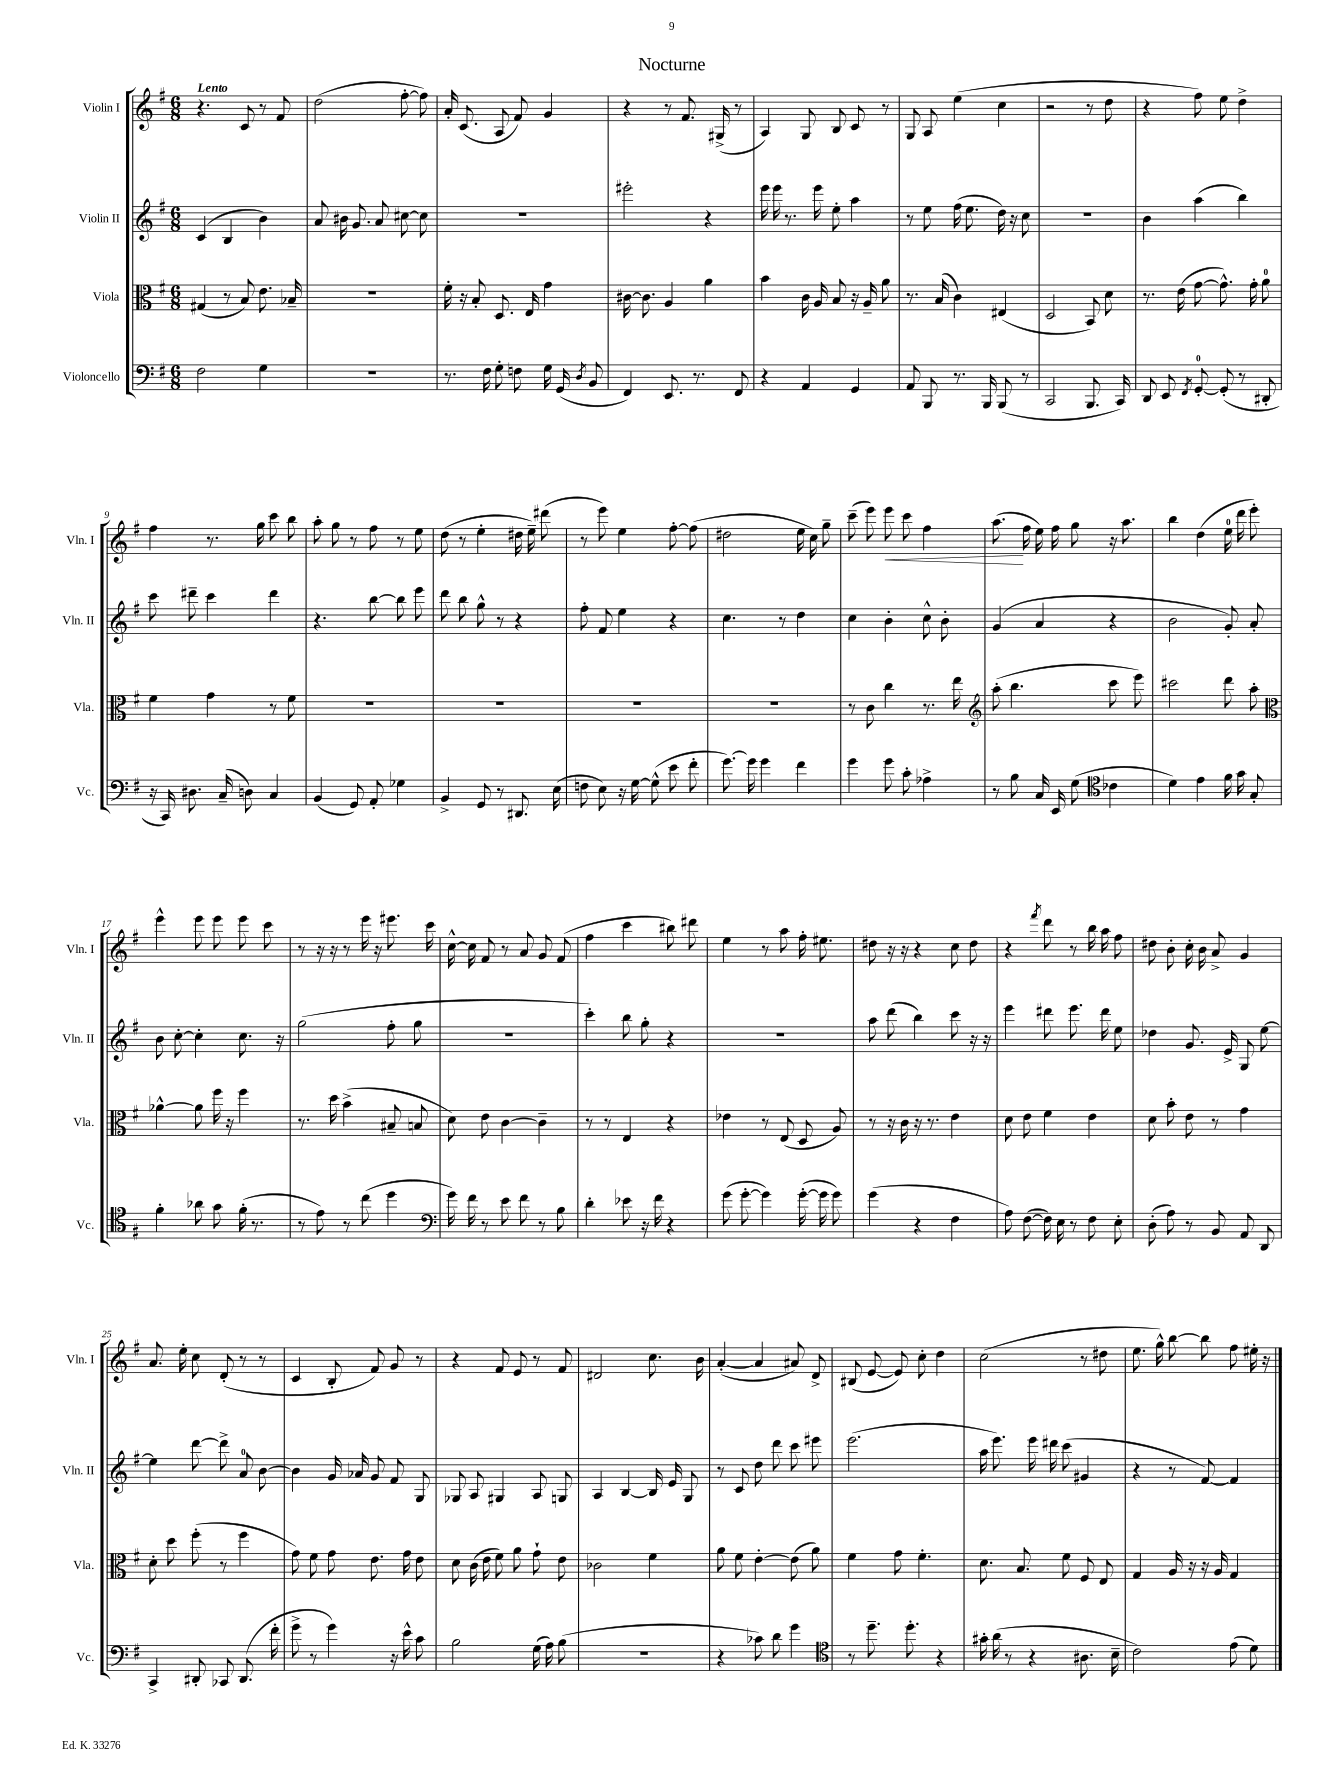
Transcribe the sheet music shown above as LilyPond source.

\header { title = "Nocturne" }
<<
\new StaffGroup <<
\new Staff = "s0" \with { instrumentName = "Violin I" shortInstrumentName = "Vln. I" } {
    \clef treble \key g \major \numericTimeSignature \time 6/8 \tempo "Lento"
    \autoBeamOff r4. c'8 r8 fis'8 |
    d''2( fis''8~-. fis''8) |
    a'16-. c'8.( a8 fis'8) g'4 |
    r4 r8 fis'8. gis16->( r8 |
    a4) g8 b8 c'8 r8 |
    g8 a8 e''4( c''4 |
    r2 r8 d''8 |
    r4 fis''8) e''8 d''4-> |
    fis''4 r8. g''16 c'''8 b''8 |
    a''8-. g''8 r8 fis''8 r8 e''8 |
    d''8( r8 e''4-. dis''16 e''16--) dis'''8( |
    r8 e'''8) e''4 fis''8~-. fis''8( |
    dis''2 e''16 c''16) g''8-- |
    c'''8--( e'''8) e'''8\< c'''8 fis''4 |
    a''8.\!( fis''16 e''16) fis''16 g''8 r16 a''8. |
    b''4 d''4( e''16-0 d'''16 e'''8-.) |
    e'''4-^ e'''8 e'''8 e'''8 c'''8 |
    r8 r16 r16 r8 e'''16 r16 eis'''8. c'''16 |
    c''16~-^ c''16 fis'8 r8 a'8 g'8 fis'8( |
    fis''4 c'''4 bis''8) dis'''8 |
    e''4 r8 a''8 fis''16-. eis''8. |
    dis''8 r16 r16 r4 c''8 dis''8 |
    r4 \acciaccatura { fis'''8 } d'''8 r8 b''16 a''16 fis''8 |
    dis''8 b'8-. c''16-. b'16 a'8-> g'4 |
    a'8. e''16-. c''8 d'8-.( r8 r8 |
    c'4 b8-. fis'8) g'8 r8 |
    r4 fis'8 e'8 r8 fis'8 |
    dis'2 c''8. b'16 |
    a'4~-.( a'4 ais'8) d'8-> |
    bis8( e'8~ e'8) c''8-. d''4 |
    c''2( r8 dis''8 |
    e''8. g''16-^) b''8~ b''8 fis''8 eis''16-. r16 \bar "|." |
}
\new Staff = "s1" \with { instrumentName = "Violin II" shortInstrumentName = "Vln. II" } {
    \clef treble \key g \major \numericTimeSignature \time 6/8
    \autoBeamOff c'4( b4 b'4) |
    a'8 bis'16 g'8. a'8 cis''8~ cis''8 |
    R2. |
    eis'''2-. r4 |
    e'''16 e'''16 r8. e'''16 e''8-. a''4 |
    r8 e''8 fis''16( e''8. d''16) r16 c''8 |
    R2. |
    b'4 a''4( b''4) |
    c'''8 dis'''8-- c'''4 dis'''4 |
    r4. b''8~ b''8 e'''8 |
    d'''8 b''8 g''8-^ r8 r4 |
    fis''8-. fis'8 e''4 r4 |
    c''4. r8 d''4 |
    c''4 b'4-. c''8-^ b'8-. |
    g'4( a'4 r4 |
    b'2 g'8-.) a'8-. |
    b'8 c''8~-. c''4-. c''8. r16 |
    g''2( fis''8-. g''8 |
    R2. |
    c'''4-.) b''8 g''8-. r4 |
    R2. |
    a''8 d'''8( b''4) c'''8 r16 r16 |
    e'''4 dis'''8 e'''8. dis'''16 e''8 |
    des''4 g'8. e'16-> g8 e''8~ |
    e''4 d'''8~ d'''8-> a'8-0 b'8~ |
    b'4 g'16 aes'16 g'8 fis'8 g8 |
    ges8 a8 gis4 a8 g8 |
    a4 b4~ b16 e'16 g8 |
    r8 c'8 d''8 d'''8 c'''8 eis'''8 |
    e'''2.( |
    a''16 e'''8.) e'''16 dis'''16 c'''8( gis'4 |
    r4 r8 fis'8~) fis'4 \bar "|." |
}
\new Staff = "s2" \with { instrumentName = "Viola" shortInstrumentName = "Vla." } {
    \clef alto \key g \major \numericTimeSignature \time 6/8
    \autoBeamOff gis4( r8 b8) e'8. bes16-- |
    R2. |
    fis'16-. r16 b8-. d8. e16 g'4 |
    cis'16~ cis'8. a4 a'4 |
    b'4 c'16 a16 b8 r16 a16-- a'8 |
    r8. b16( c'4) eis4( |
    d2 b,8) d'8 |
    r8. e'16( g'8~ g'8.-^) g'16-. a'8-0 |
    fis'4 g'4 r8 fis'8 |
    R2. |
    R2. |
    R2. |
    R2. |
    r8 c'8 c''4 r8. e''16 |
    \clef treble a''8-.( b''4. c'''8 e'''8) |
    cis'''2 d'''8 a''8-. |
    \clef alto aes'4~-^ aes'8 fis''16 r16 fis''4 |
    r8. d''16 b'4->( bis8-- b8 |
    d'8) e'8 c'4~ c'4-- |
    r8 r8 e4 r4 |
    ees'4 r8 e8( d8 a8) |
    r8 r16 c'16 r16 r8. e'4 |
    d'8 e'8 fis'4 e'4 |
    d'8 b'8-. e'8 r8 g'4 |
    d'8-. d''8 fis''8-.( r8 fis''4 |
    g'8) fis'8 g'8 e'8. g'16 e'8 |
    d'8 c'16( e'16 fis'8) a'8 g'8-! e'8 |
    ces'2 fis'4 |
    a'8 fis'8 e'4~-. e'8( a'8) |
    fis'4 g'8 fis'4.-. |
    d'8. b8. fis'8 fis8 e8 |
    g4 a16 r16 r16 a16 g4 \bar "|." |
}
\new Staff = "s3" \with { instrumentName = "Violoncello" shortInstrumentName = "Vc." } {
    \clef bass \key g \major \numericTimeSignature \time 6/8
    \autoBeamOff fis2 g4 |
    R2. |
    r8. fis16 g8-. f8 g16 g,16( \acciaccatura { d8 } b,8 |
    fis,4) e,8. r8. fis,8 |
    r4 a,4 g,4 |
    a,8 b,,8 r8. b,,16 b,,8( r8 |
    c,2 b,,8. c,16) |
    d,8 e,8 \acciaccatura { fis,8 } g,8-0~-. g,8-.( r8 dis,8-. |
    r16 c,16) dis8. c16--( d8) c4 |
    b,4( g,8) a,8-. ges4 |
    b,4-> g,8 r8 dis,8. e16( |
    f8 e8) r16 g16~ g8-^( e'8 fis'8-. |
    g'8.~) g'16 g'4 fis'4 |
    g'4 g'8 c'8-. aes4-> |
    r8 b8 c16 e,16 g8( \clef tenor ces'4 |
    d'4) e'4 fis'16 g'16 g8-. |
    fis'4-. aes'8 g'8 fis'16-.( r8. |
    r8 e'8) r8 c''8( d''4 |
    \clef bass g'16) fis'16 r8 e'8 fis'8 r8 b8 |
    d'4-. ees'8 r16 fis'16 r4 |
    g'8( g'8~-. g'4) g'16~-.( g'16 g'8) |
    g'4( r4 fis4 |
    a8) fis8~( fis16) e16 r8 fis8 e8-. |
    d8-.( a8) r8 b,8 a,8 d,8 |
    c,4-> dis,8-. ces,8 dis,8.( fis'16-. |
    g'8-> r8 g'4) r16 e'16-^ c'8 |
    b2 g16( a16) b8( |
    r2. |
    r4 ces'8) d'8 g'4 |
    \clef tenor r8 d''8.-- d''8.-. r4 |
    gis'16-. a'16( r8 r4 ais8. b16-- |
    c'2) e'8( d'8) \bar "|." |
}
>>
>>
